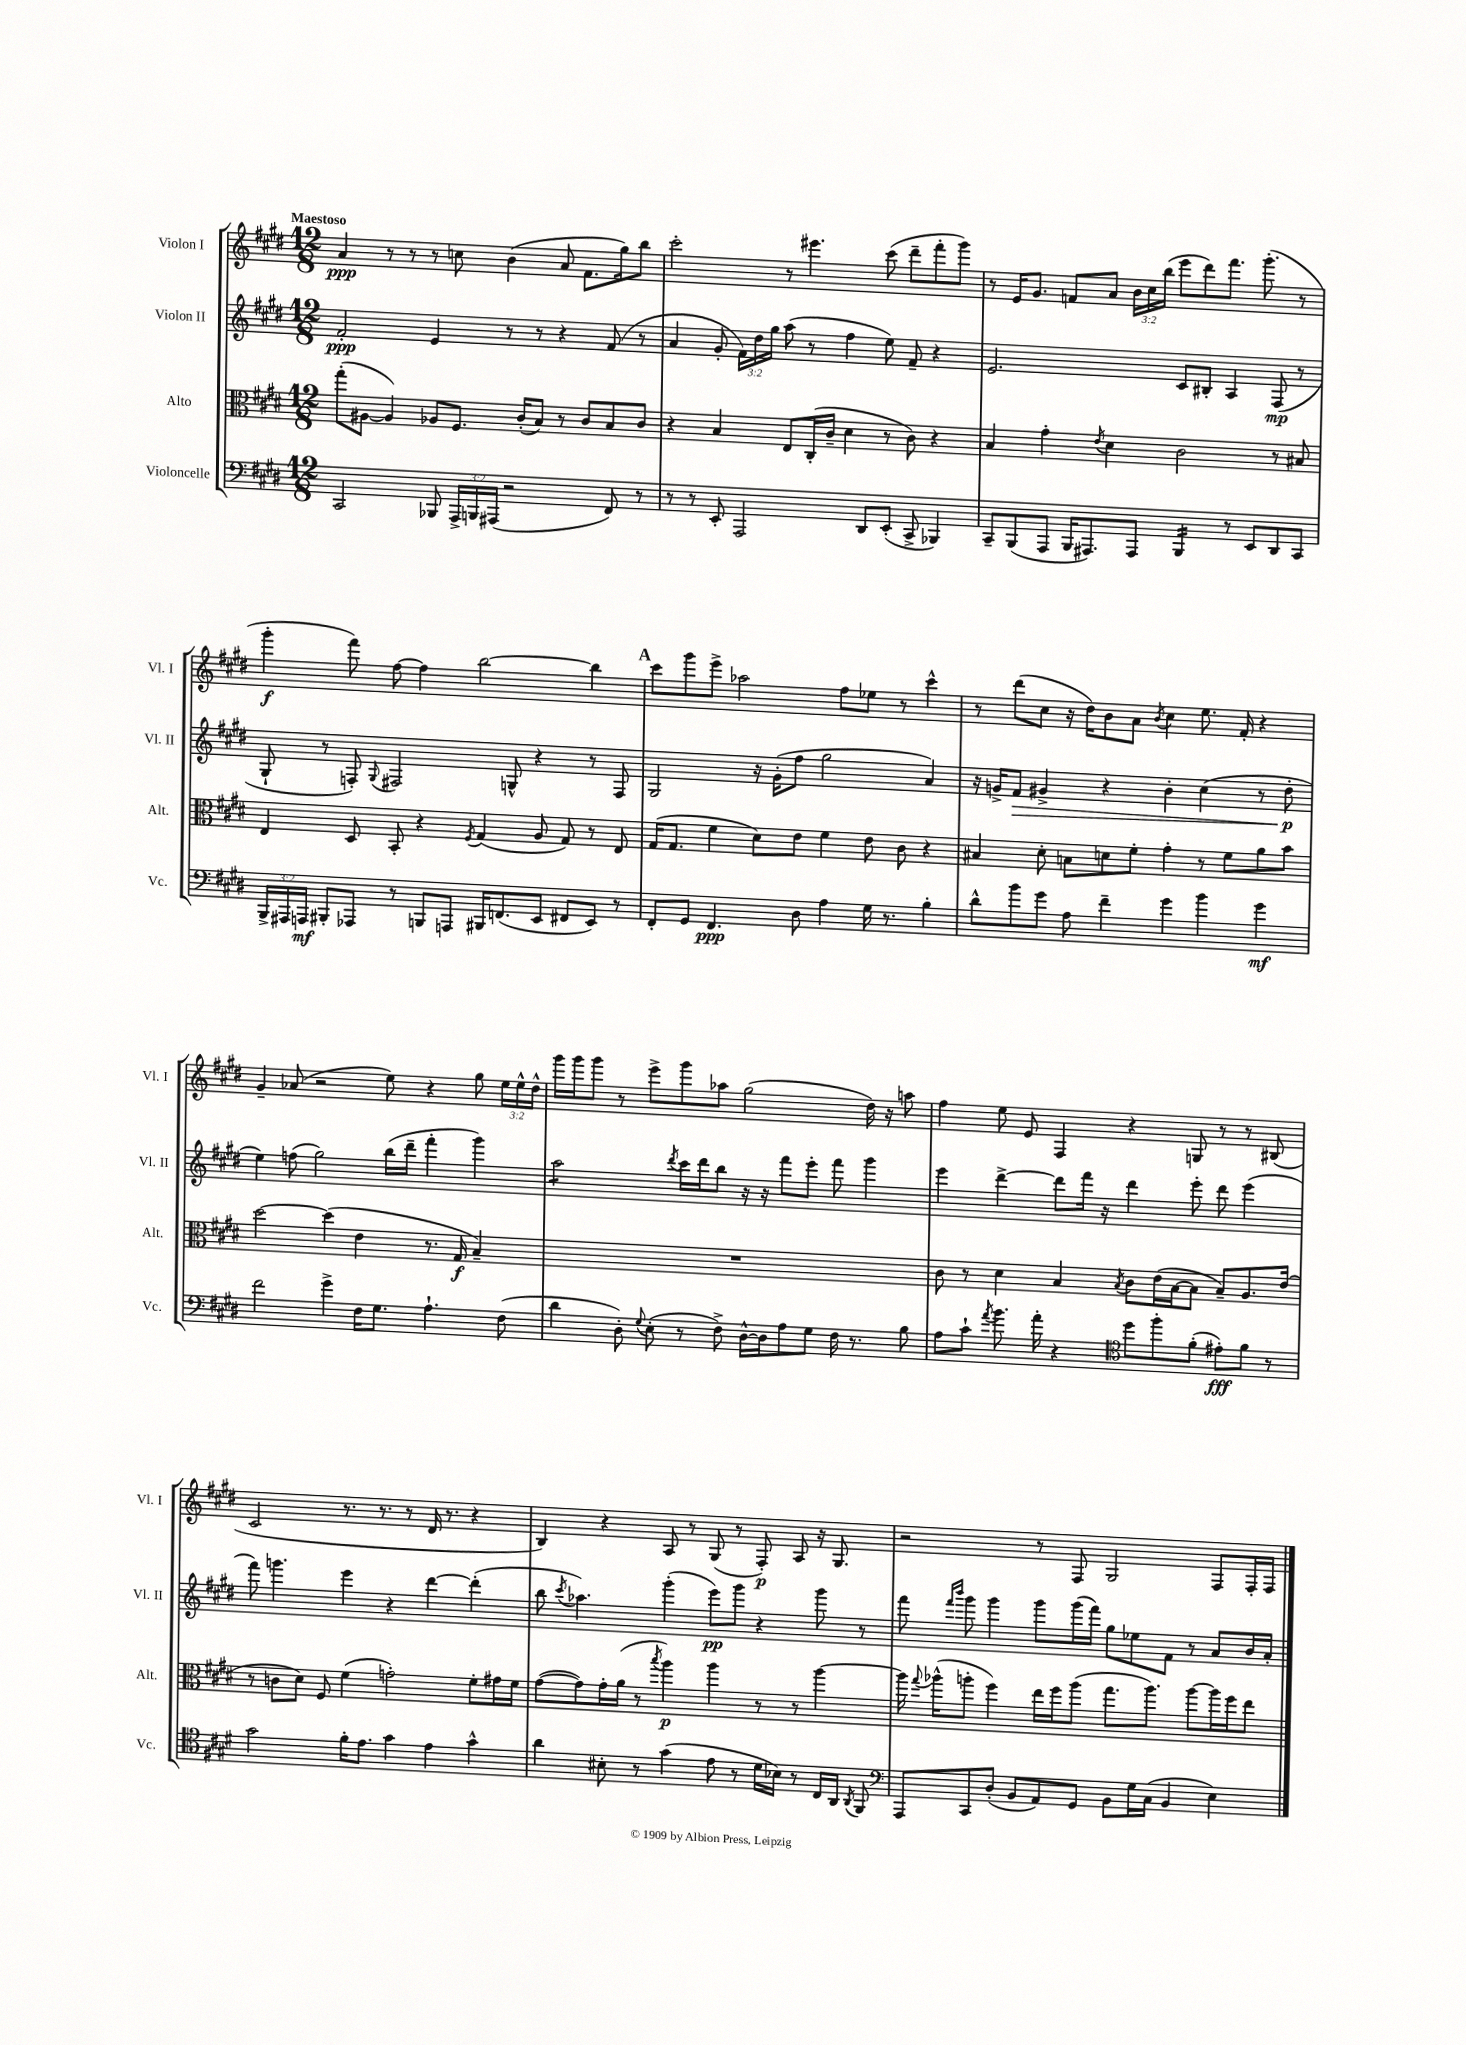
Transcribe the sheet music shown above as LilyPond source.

<<
\new StaffGroup <<
\new Staff = "s0" \with { instrumentName = "Violon I" shortInstrumentName = "Vl. I" } {
    \clef treble \key e \major \numericTimeSignature \time 12/8 \override Staff.TupletNumber.text = #tuplet-number::calc-fraction-text \tempo "Maestoso"
    \autoBeamOff a'4\ppp r8 r8 r8 c''8 b'4( a'8 fis'8.[ gis''16) b''8] |
    cis'''2-. r8 eis'''4. cis'''8( dis'''8[-- fis'''8-. gis'''8]) |
    r8 e'16[ gis'8.] f'8[ a'8] \tuplet 3/2 { b'16[ cis''16 b''16]( } e'''8[ dis'''8) fis'''8.] gis'''8.-.( r8 |
    gis'''4-.\f fis'''8) fis''8~ fis''4 b''2~ b''4 |
    \mark \markup { \bold "A" } cis'''8[ gis'''8 e'''8]-> aes''2 fis''8[ ees''8] r8 cis'''4-^ |
    r8 dis'''8[( cis''8] r16 dis''16[) b'8 a'8] \acciaccatura { b'8 } cis''4 e''8. fis'16-. r4 |
    gis'4-- aes'8( r2 e''8) r4 gis''8 \tuplet 3/2 { e''16[ e''16-^ dis''16]-^ } |
    gis'''16[ gis'''16 gis'''8] r8 e'''8[-> gis'''8 aes''8] gis''2( dis''16) r16 a''8 |
    fis''4 e''8 e'8 fis4 r4 g8 r8 r8 bis8( |
    cis'2 r8. r8. r8 dis'16 r8. r4 |
    b4) r4 a8 r8 gis8( r8 fis8-.\p) a8 r16 gis8. |
    r2 r8 fis8 gis2 fis8[ fis16-. fis16] \bar "|." |
}
\new Staff = "s1" \with { instrumentName = "Violon II" shortInstrumentName = "Vl. II" } {
    \clef treble \key e \major \numericTimeSignature \time 12/8 \override Staff.TupletNumber.text = #tuplet-number::calc-fraction-text
    \autoBeamOff fis'2-.\ppp e'4 r8 r8 r4 fis'8( r8 |
    a'4 gis'8-. \tuplet 3/2 { fis'16[) dis''16 gis''16] } a''8( r8 fis''4 e''8) fis'8-- r4 |
    e'2. cis'8[ bis8]-. a4 fis8\mp( r8 |
    gis8-! r8 f8-.) \appoggiatura { gis8 } fis2 g8-^ r4 r8 fis8 |
    \mark \markup { \bold "A" } gis2 r16 gis'16[-.( fis''8] gis''2 a'4) |
    r16 g'16[-> fis'8]\> gis'4-> r4 b'4-. cis''4( r8 dis''8-.\p\! |
    e''4) f''8( gis''2) b''16[( dis'''16]-- fis'''4-. gis'''4) |
    a''2:8 \acciaccatura { dis'''8 } cis'''16[ dis'''16 b''8] r16 r16 fis'''8[ e'''8]-. fis'''8 gis'''4 |
    e'''4 dis'''4~-> dis'''8[ fis'''16] r16 dis'''4 e'''8-. dis'''8 e'''4( |
    fis'''8) g'''4. e'''4 r4 dis'''4~ dis'''4-.( |
    b''8 \acciaccatura { cis'''8 } aes''4.) gis'''4-.( e'''8[\pp) gis'''8] r4 gis'''8 r8 |
    fis'''8 \grace { fis'''16[ b'''16] } gis'''8 gis'''4 gis'''8[ gis'''16( fis'''16]) gis''8[ ees''8 fis'8] r8 a'8[ b'16 a'16]-. \bar "|." |
}
\new Staff = "s2" \with { instrumentName = "Alto" shortInstrumentName = "Alt." } {
    \clef alto \key e \major \numericTimeSignature \time 12/8
    \autoBeamOff gis''8[-.( ais8]~ ais4) aes8[ fis8.] cis'16[-.( b8]) r8 cis'8[ b8 cis'8] |
    r4 b4 e8[ cis16-.( cis'16]-- dis'4 r8 cis'8) r4 |
    b4 gis'4-. \acciaccatura { e'8 } dis'4 cis'2 r8 bis8 |
    e4 dis8 b,8-. r4 \acciaccatura { fis8 } gis4( a8 gis8) r8 e8 |
    \mark \markup { \bold "A" } gis16[( gis8.] fis'4 dis'8[) e'8] fis'4 e'8 cis'8 r4 |
    bis4 dis'8-. b8[ d'8 fis'8]-. gis'4-. r8 fis'8[ a'8 b'8] |
    dis''2~ dis''4( e'4 r8. gis16\f b4--) |
    R1. |
    cis'8 r8 dis'4 b4 \acciaccatura { b8 } cis'8[ e'16( b16~ b8] b8[--) a8. e'16]( |
    r8 c'8[ dis'8]) fis8 fis'4( g'2-.) fis'8[-. gis'16 fis'16] |
    gis'8[~( gis'8) gis'16-. a'16]( r8 \acciaccatura { b''8 } a''4\p) a''4 r8 r8 a''4~ |
    a''16 \appoggiatura { gis''8 } aes''16[-^( a''8]-. fis''4) e''16[ fis''16 a''8]( gis''8.[ a''8.]) a''8[~ a''16 fis''16 e''8] \bar "|." |
}
\new Staff = "s3" \with { instrumentName = "Violoncelle" shortInstrumentName = "Vc." } {
    \clef bass \key e \major \numericTimeSignature \time 12/8 \override Staff.TupletNumber.text = #tuplet-number::calc-fraction-text
    \autoBeamOff cis,2 bes,,8 \tuplet 3/2 { a,,16[-> b,,16 ais,,16]( } r2 fis,8) r8 |
    r8 r8 e,8-. a,,2 dis,8[ e,8]-.( cis,8-> bes,,4) |
    cis,8[-- b,,8( a,,8] b,,16[ ais,,8.) ais,,8] b,,4:16 r8 e,8[ dis,8 cis,8] |
    \tuplet 3/2 { b,,16[-> ais,,16 a,,16]\mf } bis,,8[-. aes,,8] r8 b,,8[ a,,8] bis,,16[ f,8.( e,8] fis,8[ e,8]) r8 |
    \mark \markup { \bold "A" } fis,8[-. gis,8] fis,4.\ppp dis8 a4 gis16 r8. b4-. |
    dis'8[-^ b'8 gis'8] a8 fis'4-- gis'4 b'4 gis'4\mf |
    fis'2 gis'4-> fis16[ gis8.] a4.-! fis8( |
    dis'4 dis8-.) \appoggiatura { gis8 } e8-.( r8 fis8->) dis16[~-^ dis16 a8 gis8] fis16 r8. b8 |
    a8[ cis'8]-! \acciaccatura { a'8 } b'8. a'16-. r4 \clef tenor dis''8[ fis''8-. fis'8]-.( eis'8[-.\fff) fis'8] r8 |
    gis'2 fis'16[-. e'8.] gis'4 e'4 gis'4-^ |
    a'4 bis8-. r8 gis'4( e'8 r8 dis'16[ bes16]) r8 cis16[ a,16] \acciaccatura { a,8 } fis,8 |
    \clef bass a,,8[ cis,8 dis8]-.( b,8[ a,8) gis,8] b,8[ gis16 cis16]( b,4 e4) \bar "|." |
}
>>
>>
\layout { \context { \Score \remove "Bar_number_engraver" } }
